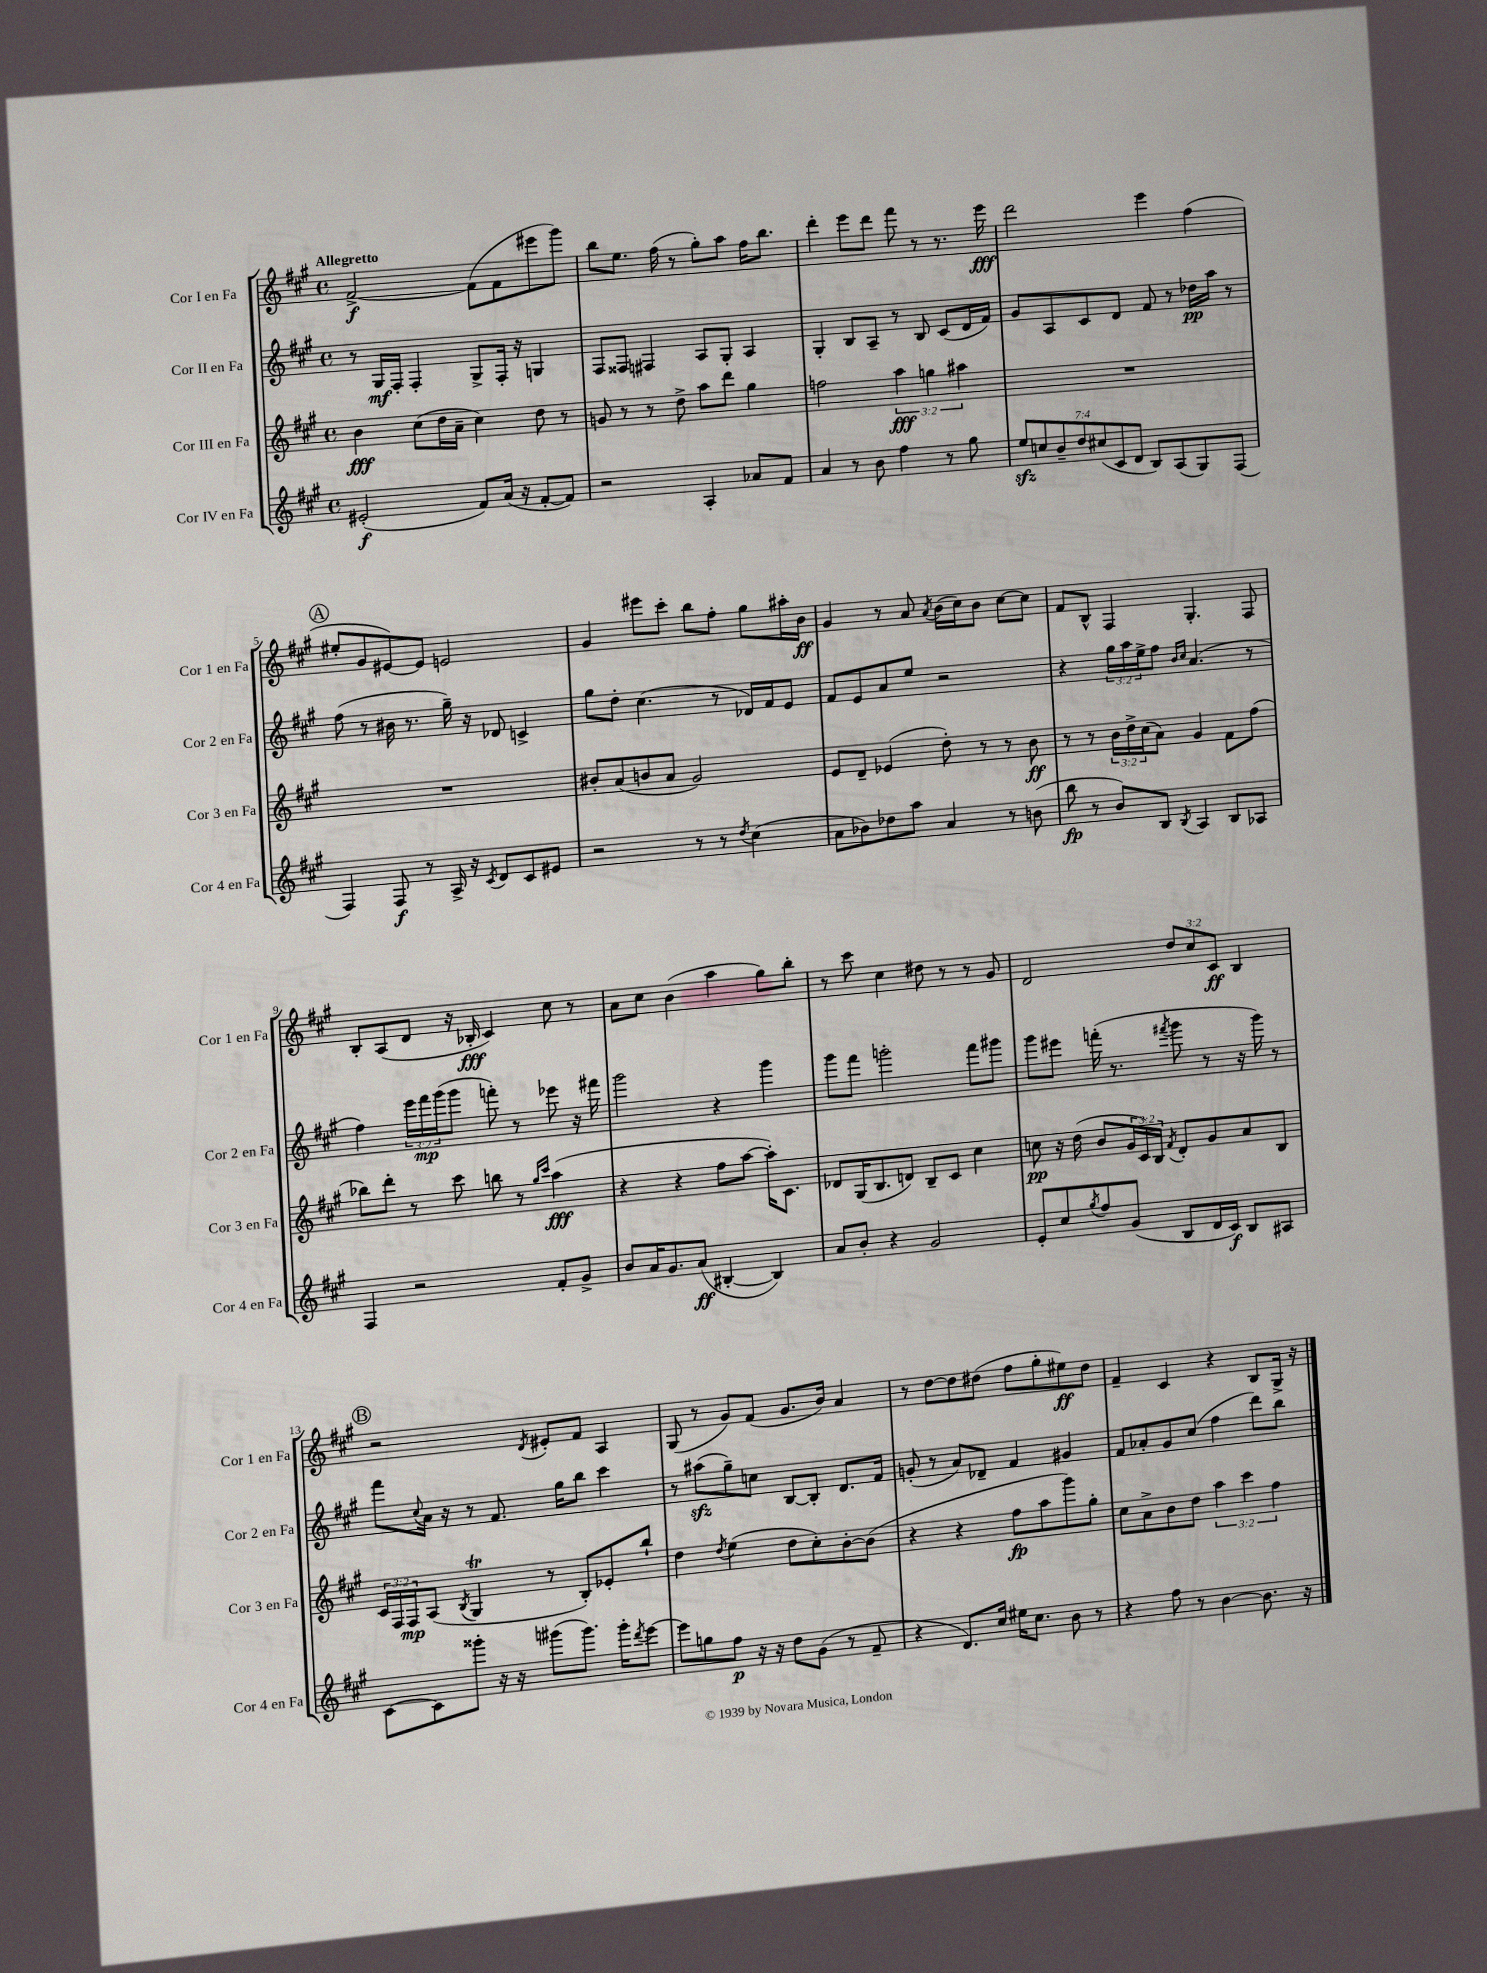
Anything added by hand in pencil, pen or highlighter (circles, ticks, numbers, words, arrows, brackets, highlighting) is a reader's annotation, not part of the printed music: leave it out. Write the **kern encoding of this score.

**kern	**kern	**kern	**kern
*staff4	*staff3	*staff2	*staff1
*clefG2	*clefG2	*clefG2	*clefG2
*k[f#c#g#]	*k[f#c#g#]	*k[f#c#g#]	*k[f#c#g#]
*M4/4	*M4/4	*M4/4	*M4/4
*met(c)	*met(c)	*met(c)	*met(c)
(2e#'	4b	8r	[2f#^
.	.	16G#	.
.	.	16F#'	.
.	(8cc#	4F#'	.
.	16dd	.	.
.	16a~	.	.
8f#)	4cc#)	8G#^	(8f#]
(16a	.	16F#'	8f#
16r	.	16r	.
[8f#'	8dd	4G	8eee#
8f#])	8r	.	8ggg#)
=	=	=	=
2r	8g	8F#	8bb
.	8r	8F##	8.ee
.	8r	4F#	.
.	.	.	(16ff#
.	8dd^	.	8r
4A'	8aa	8A	8gg#')
.	8ddd	8G#'	8aa
8a-	4gg#	4A	16ff#
.	.	.	8.bb
8f#	.	.	.
=	=	=	=
4a	2ff	4G#'	4ddd'
8r	.	8B	8eee
8b	.	8A~	8ddd
4ff#	6aa	8r	8fff#
.	.	8B	8r
.	6gg	.	.
8r	.	(8c#	8.r
.	6aa#	.	.
8gg#	.	16d	.
.	.	16f#)	16eee
=	=	=	=
14ee	1r	8g#	2ddd
14cc	.	.	.
.	.	8A	.
14b~	.	.	.
14dd	.	.	.
.	.	8c#	.
(14cc#	.	.	.
14c#	.	.	.
.	.	8d	.
14d	.	.	.
8B)	.	8f#	4eee
(8A	.	8r	.
8G#)	.	16dd-	(4ff#
.	.	16aa	.
(8F#	.	8r	.
=	=	=	=
4F#)	1r	(8ff#	8ee#'
.	.	8r	8g#
8F#	.	16b#	[8e#)
.	.	8.r	.
8r	.	.	8e#]
16A^	.	16gg#~)	2e
16r	.	16r	.
8qc#	.	.	.
8d	.	8d-	.
8c#	.	4c^	.
8e#	.	.	.
=	=	=	=
2r	8b#'	8gg#	4g#
.	(8a	8dd'	.
.	8b	(4.cc#	8eee#
.	8a	.	8ccc#'
8r	2g#)	.	8bb
8r	.	8r	8ff#'
8qdd	.	.	.
(4cc#	.	16d-)	8gg#
.	.	16f#	.
.	.	8e	16aa#'
.	.	.	16b
=	=	=	=
8a	8e	8f#	4g#
8b-)	8d~	8e	.
8dd-	(4e-	8a	8r
8aa	.	8ee	8a
.	.	.	8qa
4a	8dd')	2r	(16b
.	.	.	16cc#)
.	8r	.	8b
8r	8r	.	[8cc#
(8b	8b	.	8cc#]
=	=	=	=
8bb	8r	4r	8f#
8r	8r	.	8B^^
8b)	24b	24gg#	4F#
.	24dd^	24aa	.
.	(24cc#	24ee^	.
8B	8a)	8ff#	.
.	.	16qqb	.
8qB	.	16qqcc#	.
4A	4g#	(4.a	4.G#'
8B	8f#	.	.
8A-	(8ff#	8r	8F#
=	=	=	=
4F#	8bb-)	4ff#)	8B'
.	8ddd'	.	(8A
2r	8r	24eee	8d
.	.	24fff#	.
.	.	(24ggg#	.
.	8ccc#	8ggg#	16r
.	.	.	16B-'
.	8bb	8fff')	4c#)
.	8r	8r	.
.	16qqgg#	.	.
.	16qqccc#	.	.
8f#'	(4aa	8eee-	8cc#
8g#^	.	16r	8r
.	.	16fff#	.
=	=	=	=
8b	4r	2ggg#	8a
16a	.	.	8cc#
8.g#	.	.	.
.	4r	.	(4b
(8a	.	.	.
[4B#'	8ff#	4r	4aa
.	[8aa	.	.
4B#])	16aa'])	4ggg#	8gg#)
.	8.c#	.	.
.	.	.	8bb'
=	=	=	=
8a	8d-	8ggg#	8r
8b'	(16G#	8fff#	8ccc#
.	8.B	.	.
4r	.	2ggg'	4cc#
.	8d)	.	.
2g#	8B~	.	8dd#
.	8c#	.	8r
.	4cc#	8fff#	8r
.	.	8ggg#	8g#
=	=	=	=
8e'	8cc	8ggg#	2d
8cc#	16r	8eee#	.
.	(16dd	.	.
8qgg#	.	.	.
8ff#	8b	(16fff'	.
.	.	8.r	.
(8g#	24g#	.	.
.	24c#)	.	.
.	24B	.	.
.	8qf#	8qfff#	.
8B	8d'	8ggg#	12dd
.	.	.	12cc#
16d	8g#	8r	.
.	.	.	12c#
16c#)	.	.	.
8B	8a	16r	4B
.	.	16ggg#)	.
8A#	8B	8r	.
=	=	=	=
[8c#	24c#	8fff#	2r
.	24F#	.	.
.	24F#	.	.
.	.	8qqcc#	.
8c#]	(8A	16a	.
.	.	16r	.
.	8qB	.	.
8ggg##'	4G#	8r	.
16r	.	8.f#	.
16r	.	.	.
.	.	.	8qd
(8ggg#	8r	.	8e#'
.	.	16gg#	.
8.ggg#)	8B')	8bb	8f#
.	8e-'	4ccc#	4A
16ggg#'	.	.	.
8qddd	.	.	.
[8eee	8bb`	.	.
=	=	=	=
8eee]	4dd	8r	(8G#
8gg	.	(8aa#	8r
.	8qdd	.	.
8ff#	(4ee	8gg#~)	8g#)
16r	.	8cc	(8f#
16r	.	.	.
8dd	8dd	[8B	8.g#
(8g#	8cc#')	8B']	.
.	.	.	16b)
8r	[8b'	8.d	4a
8f#~	(8b]	.	.
.	.	16f#	.
=	=	=	=
4r	4r	(8g'	8r
.	.	8r	[8dd
8.d)	4r	8a)	8dd]
.	.	8d-~	(8dd#
16cc#	.	.	.
16ee#	8ff#	4f#	8ff#
8.cc#	.	.	.
.	8aa	.	8gg#'
8b	8ggg#)	4g#	8ee#)
8r	8gg#'	.	8dd#
=	=	=	=
4r	8cc#	8f#	4f#~
.	8a^	8a-'	.
8ff#	8b	8g#	4c#
8r	8dd	(8cc#	.
[4b	6aa	4ff#	4r
.	6ccc#	.	.
8.b]	.	8ddd)	8B
.	6ff#	.	.
.	.	8bb	16G#^
16r	.	.	16r
==	==	==	==
*-	*-	*-	*-
